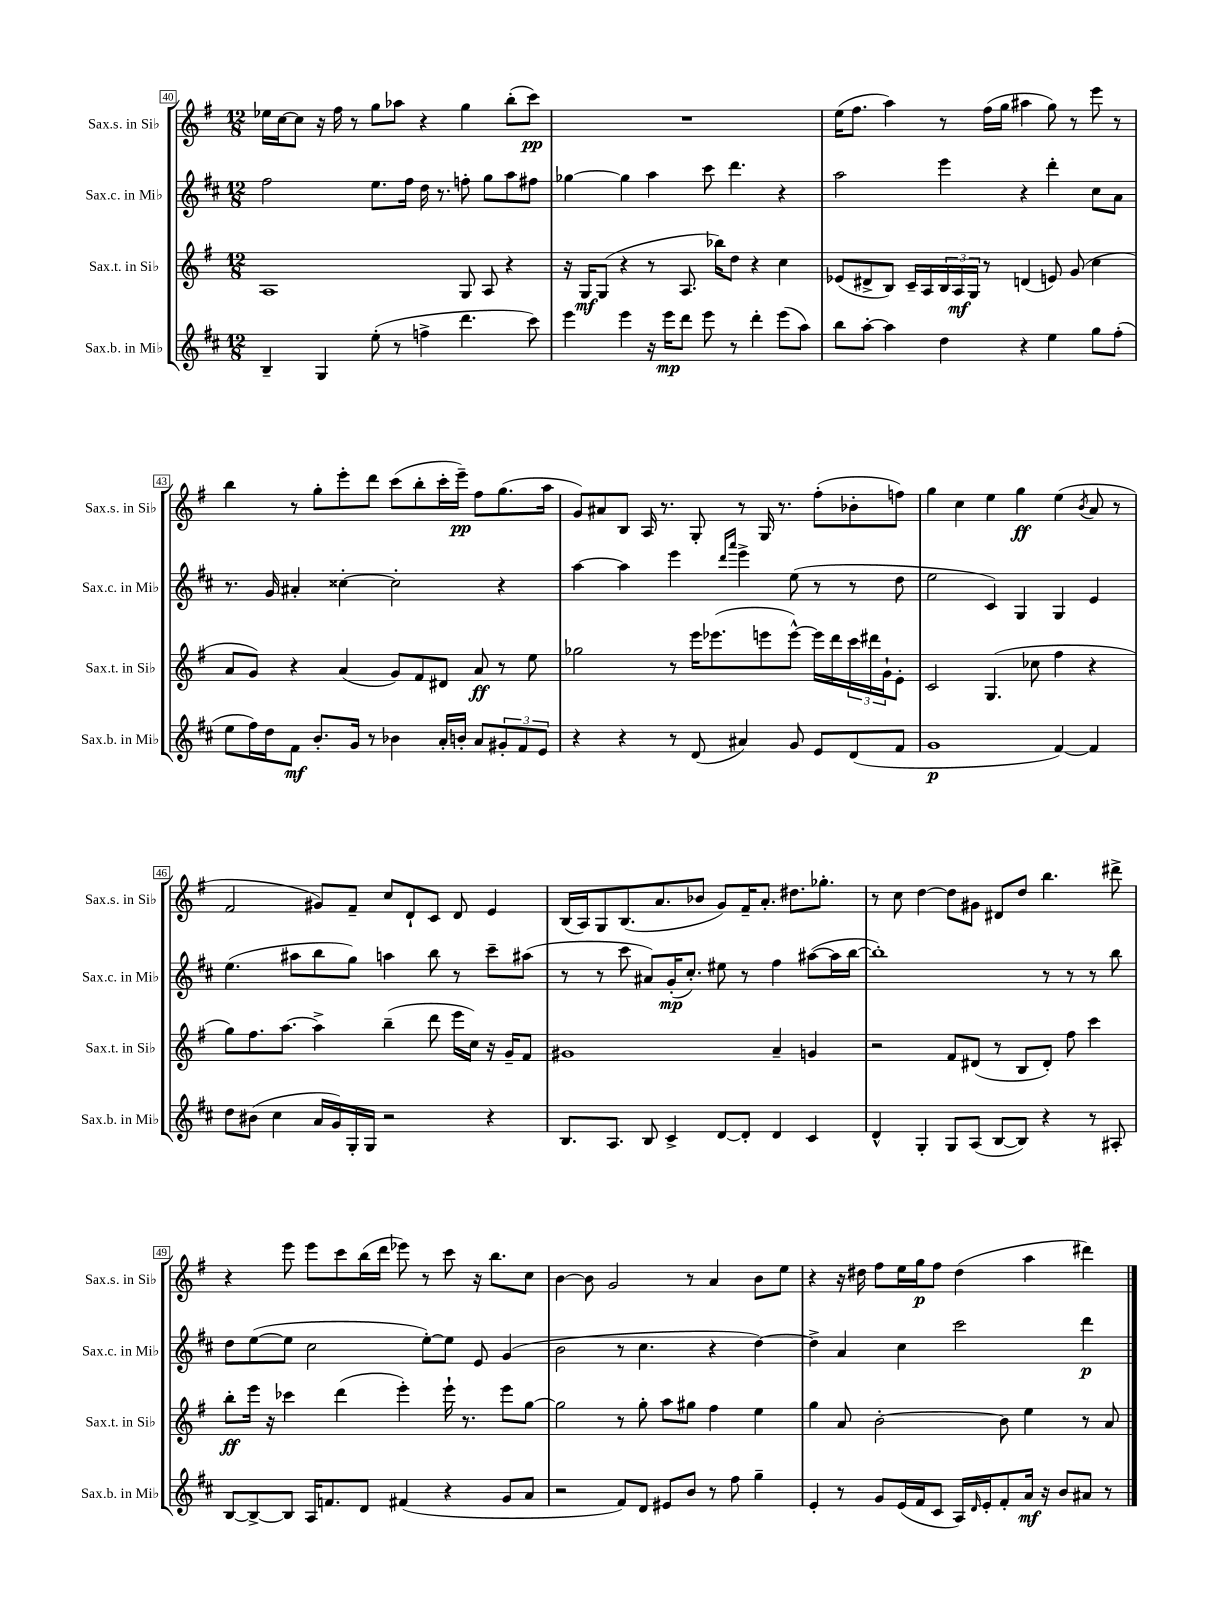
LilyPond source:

<<
\new StaffGroup <<
\new Staff = "s0" \with { instrumentName = "Sax.s. in Sib" shortInstrumentName = "Sax.s. in Sib" } {
    \clef treble \key g \major \numericTimeSignature \time 12/8
    ees''16 c''16~ c''8 r16 fis''16 r8 g''8 aes''8 r4 g''4 b''8-.( c'''8\pp) |
    R1. |
    e''16( fis''8. a''4) r8 fis''16( g''16 ais''4 g''8) r8 e'''8 r8 |
    b''4 r8 g''8-. e'''8-. d'''8 c'''8( b''8-. c'''16-. e'''16--\pp) fis''8 g''8.( a''16 |
    g'8) ais'8 b8 a16 r8. g8-. r8 g16 r8. fis''8-.( bes'8-. f''8) |
    g''4 c''4 e''4 g''4\ff e''4( \acciaccatura { b'8 } a'8 r8 |
    fis'2 gis'8) fis'8-- c''8 d'8-! c'8 d'8 e'4 |
    b16( a16) g8 b8.( a'8. bes'8 g'8) fis'16-- a'8.-. dis''8. ges''8.-. |
    r8 c''8 d''4~ d''8 gis'8 dis'8 d''8 b''4. dis'''8-> |
    r4 e'''8 e'''8 c'''8 b''16( d'''16 ees'''8) r8 c'''8 r16 b''8. c''8 |
    b'4~ b'8 g'2 r8 a'4 b'8 e''8 |
    r4 r16 dis''16 fis''8 e''16 g''16\p fis''8 dis''4( a''4 dis'''4) \bar "|." |
}
\new Staff = "s1" \with { instrumentName = "Sax.c. in Mib" shortInstrumentName = "Sax.c. in Mib" } {
    \clef treble \key d \major \numericTimeSignature \time 12/8
    fis''2 e''8. fis''16 d''16 r8. f''8-. g''8 a''8 fis''8 |
    ges''4~ ges''4 a''4 cis'''8 d'''4. r4 |
    a''2 e'''4 r4 d'''4-. cis''8 a'8 |
    r8. g'16 ais'4-. cisis''4~-. cisis''2-. r4 |
    a''4~ a''4 e'''4 \grace { d'''16 a'''16 } e'''4-> e''8( r8 r8 d''8 |
    e''2 cis'4) g4 g4 e'4 |
    e''4.( ais''8 b''8 g''8) a''4 b''8 r8 cis'''8-- ais''8( |
    r8 r8 cis'''8 ais'8) g'16-.\mp( cis''8.-.) eis''8 r8 fis''4 ais''8~( ais''16 b''16~ |
    b''1-.) r8 r8 r8 b''8 |
    d''8 e''8~( e''8 cis''2 e''8~-.) e''8 e'8 g'4( |
    b'2 r8 cis''4. r4 d''4~) |
    d''4-> a'4 cis''4 cis'''2 d'''4\p \bar "|." |
}
\new Staff = "s2" \with { instrumentName = "Sax.t. in Sib" shortInstrumentName = "Sax.t. in Sib" } {
    \clef treble \key g \major \numericTimeSignature \time 12/8
    a1 g8 a8 r4 |
    r16 g16\mf g8( r4 r8 a8. bes''16) d''8 r4 c''4 |
    ees'8( dis'8-> b8) c'16-- a16 \tuplet 3/2 { b16 a16\mf g16 } r8 d'4( e'8) g'8( c''4 |
    a'8 g'8) r4 a'4( g'8) fis'8 dis'8 a'8\ff r8 e''8 |
    ges''2 r8 e'''16 ees'''8.( e'''8 e'''8~-^) e'''16 d'''16 \tuplet 3/2 { c'''16 dis'''16 g'16-! } e'8-. |
    c'2 g4.( ces''8 fis''4 r4 |
    g''8) fis''8. a''8.~ a''4-> b''4--( d'''8 e'''16 c''16) r16 g'16-- fis'8 |
    gis'1 a'4-- g'4 |
    r2 fis'8 dis'8( r8 b8 dis'8-.) fis''8 c'''4 |
    b''8-.\ff e'''16 r16 ces'''4 d'''4( e'''4-.) e'''16-! r8. e'''8 g''8~ |
    g''2 r8 g''8-. a''8 gis''8 fis''4 e''4 |
    g''4 a'8 b'2~-. b'8 e''4 r8 a'8 \bar "|." |
}
\new Staff = "s3" \with { instrumentName = "Sax.b. in Mib" shortInstrumentName = "Sax.b. in Mib" } {
    \clef treble \key d \major \numericTimeSignature \time 12/8
    b4-- g4 e''8-.( r8 f''4-> d'''4. cis'''8) |
    e'''4 e'''4 r16 e'''16\mp d'''8 e'''8 r8 d'''4-. e'''8( a''8) |
    b''8 a''8~-. a''4 d''4 r4 e''4 g''8 fis''8-.( |
    e''8 fis''16) d''16 fis'8\mf b'8.-. g'16 r8 bes'4 a'16-. b'16-. a'8 \tuplet 3/2 { gis'8-. fis'8 e'8 } |
    r4 r4 r8 d'8( ais'4) g'8 e'8 d'8( fis'8 |
    g'1\p fis'4~) fis'4 |
    d''8 bis'8( cis''4 a'16 g'16) g16-. g16 r2 r4 |
    b8. a8. b8 cis'4-> d'8~ d'8-. d'4 cis'4 |
    d'4-^ g4-. g8 a8( b8~ b8) r4 r8 ais8-. |
    b8~ b8~-> b8 a16 f'8. d'8 fis'4( r4 g'8 a'8 |
    r2 fis'8) d'8 eis'8 b'8 r8 fis''8 g''4-- |
    e'4-. r8 g'8 e'16( fis'16 cis'8 a16) \grace { d'16 } e'16-. fis'8-. a'16\mf r16 b'8 ais'8 r8 \bar "|." |
}
>>
>>
\layout { \context { \Score currentBarNumber = #40 \override BarNumber.stencil = #(make-stencil-boxer 0.1 0.3 ly:text-interface::print) } }
